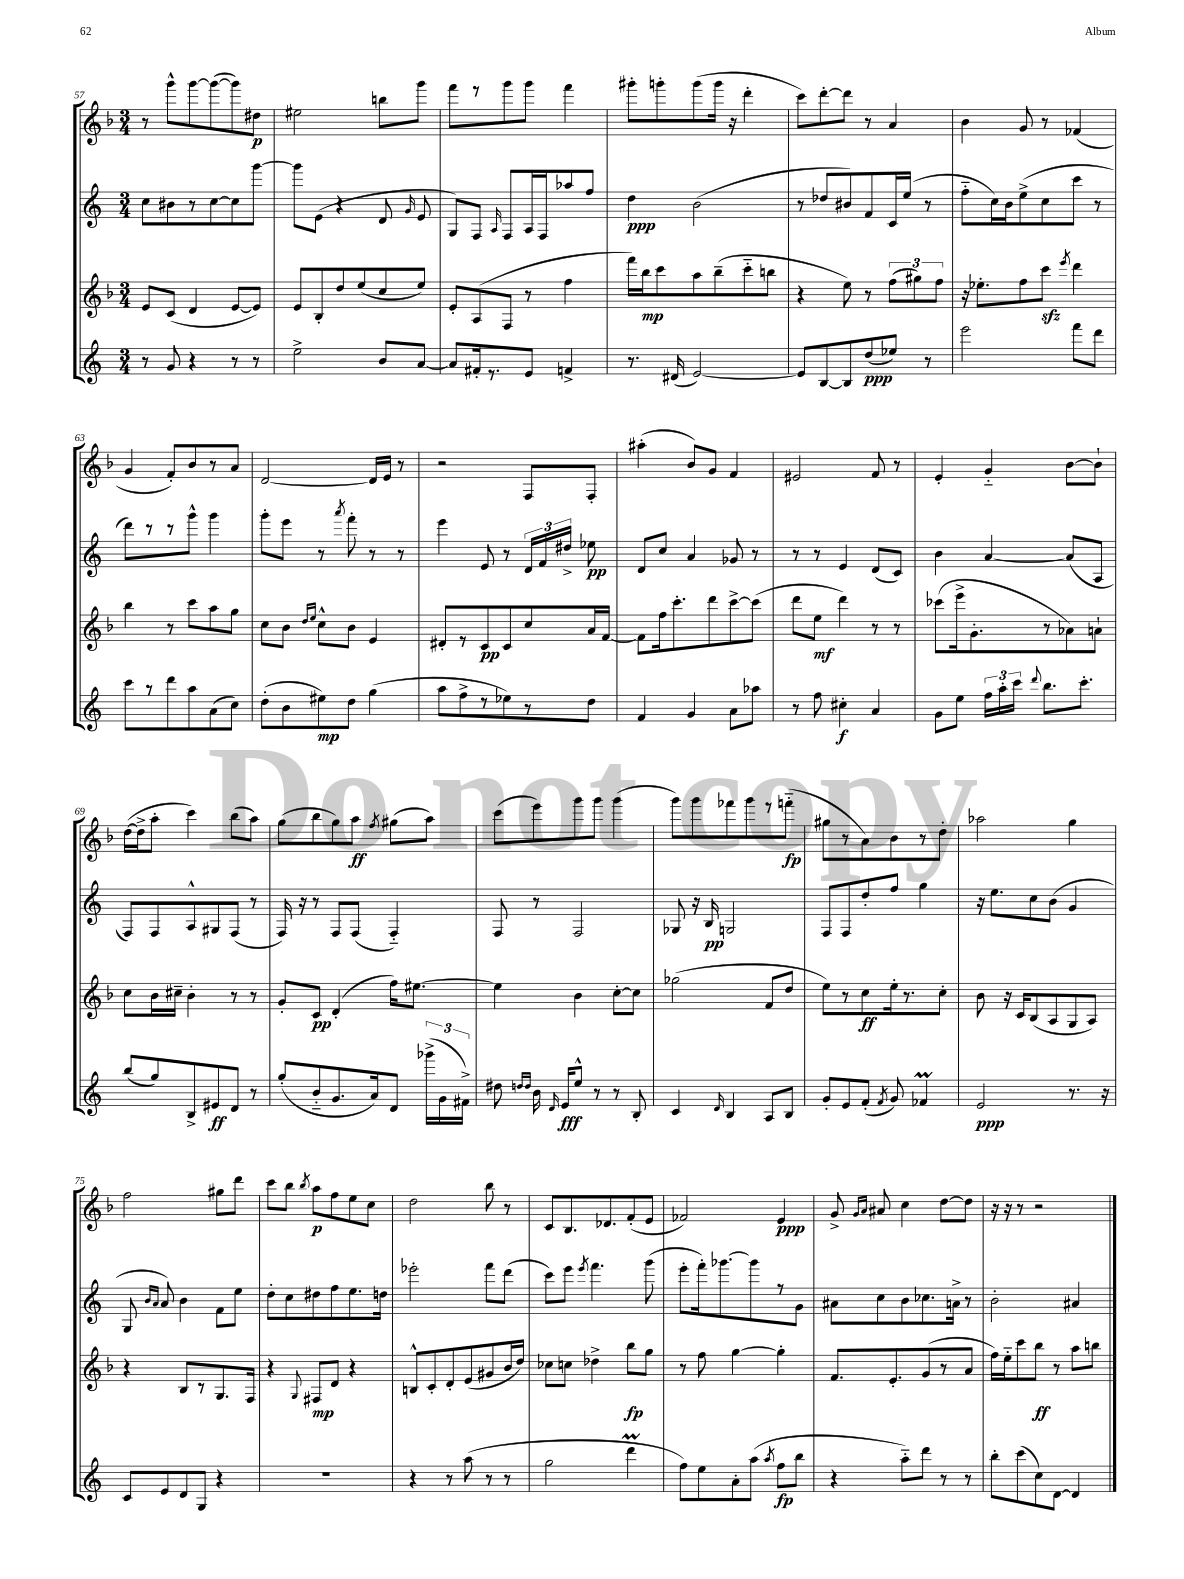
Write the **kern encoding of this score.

**kern	**kern	**kern	**kern
*staff4	*staff3	*staff2	*staff1
*clefG2	*clefG2	*clefG2	*clefG2
*k[]	*k[b-]	*k[]	*k[b-]
*M3/4	*M3/4	*M3/4	*M3/4
8r	8e	8cc	8r
8g	(8c	8b#	8ggg^^
4r	4d	8r	[8ggg
.	.	[8cc	(8ggg_
8r	[8e	8cc]	8ggg])
8r	8e])	[8ggg	8dd#
=	=	=	=
2ee^	8e	8ggg]	2ee#
.	8B-'	(8e	.
.	8dd	4r	.
.	(8ee	.	.
8b	8cc	8d	8bb
.	.	16qqg	.
[8a	8ee)	8e	8ggg
=	=	=	=
8a]	8e'	8G)	8fff
16f#'	(8A	8F	8r
8.r	.	.	.
.	.	16qqA	.
.	8F	8F	8ggg
8e	8r	16A	8ggg
.	.	16F	.
4f^	4ff	8aa-	4fff
.	.	8ff	.
=	=	=	=
8.r	16fff)	4dd	8ggg#'
.	16bb-	.	.
.	8ccc	.	8ggg'
(16d#	.	.	.
[2e)	8aa	(2b	(8ggg
.	(8bb-~	.	16ggg
.	.	.	16r
.	8ccc'~	.	4ddd'
.	8bb	.	.
=	=	=	=
8e]	4r	8r	8ccc)
[8B	.	8dd-	[8ddd'
8B]	8ee)	8b#)	8ddd]
(8dd	8r	8f	8r
8ee-)	(12ff	16c	4a
.	.	(16ee	.
.	12gg#)	.	.
8r	.	8r	.
.	12ff	.	.
=	=	=	=
2eee	16r	8ff'~	4b-
.	8.ee-'	.	.
.	.	16cc)	.
.	.	16b	.
.	8ff	(8ee^	8g
.	8ccc	8cc	8r
.	8qeee	.	.
8fff	4ddd	8ccc	(4f-
8ddd	.	8r	.
=	=	=	=
8ccc	4bb-	8ddd)	4g
8r	.	8r	.
8ddd	8r	8r	8f')
8aa	8ccc	8ggg^^	8b-
(8a	8aa	4ggg	8r
8cc)	8gg	.	8a
=	=	=	=
(8dd'	8cc	8ggg'	[2d
8b	8b-	8eee	.
.	16qqdd	.	.
.	16qqee	.	.
8ee#)	8cc^^	8r	.
.	.	8qaaa	.
8dd	8b-	8fff'	.
(4gg	4e	8r	16d]
.	.	.	16e
.	.	8r	8r
=	=	=	=
8aa	8d#'	4eee	2r
8ff^	8r	.	.
8r	8c	8e	.
8ee-)	8c	8r	.
8r	8cc	24d	8F
.	.	24f	.
.	.	24dd#^	.
8dd	16a	8ee-	8F'
.	[16f	.	.
=	=	=	=
4f	8f]	8d	(4aa#'
.	16ff	8cc	.
.	8.ccc'	.	.
4g	.	4a	8b-)
.	8ddd	.	8g
8a	[8ccc^	8g-	4f
8aa-	(8ccc]	8r	.
=	=	=	=
8r	8ddd	8r	2e#
8ff	8ee	8r	.
4cc#'	4ddd)	4e	.
4a	8r	(8d	8f
.	8r	8c)	8r
=	=	=	=
8g	(8ccc-	4b	4e'
8ee	16eee^	.	.
.	8.g'	.	.
24ff	.	[4a	4g'~
24aa'	.	.	.
24ccc	.	.	.
8qqddd	.	.	.
8.bb	8r	.	.
.	8a-)	(8a]	[8b-
8.ccc'	.	.	.
.	8a`	8A	8b-`]
=	=	=	=
(8bb	8cc	8F)	([16dd
.	.	.	16dd^]
8gg)	16b-	8F	8aa'
.	16cc#~	.	.
8B^	4b-'	8A^^	4ccc)
8e#	.	8G#	.
8d	8r	(8F	(8bb-
8r	8r	8r	8aa)
=	=	=	=
(8gg'	8g'	16F)	(8gg
.	.	16r	.
8b'~	8c	8r	8bb-
8.g	(4d'	8F	8gg)
.	.	(8F	8aa
16a)	.	.	.
.	.	.	8qff
8d	16ff)	4F'~)	(8gg#
.	[8.ee#	.	.
(24ggg-^	.	.	8aa)
24g	.	.	.
24f#^)	.	.	.
=	=	=	=
8dd#	4ee#]	8F	(8ccc
16qqdd	.	.	.
16qqdd	.	.	.
16b	.	8r	8eee)
16qqd	.	.	.
16e	.	.	.
8ee^^	4b-	2F	8ggg
8r	.	.	8ggg
8r	[8cc'	.	(4ggg
8B'	8cc]	.	.
=	=	=	=
4c	(2gg-	8G-	8ggg)
.	.	16r	8ggg
.	.	16B	.
16qqd	.	.	.
4B	.	2G	8fff-
.	.	.	8ggg
8A	8f	.	8r
8B	8dd	.	(8fff'~
=	=	=	=
8g'	8ee)	8F	8gg#
8e	8r	8F	8r
(8f'	8cc	8dd'	8a)
8qf	.	.	.
8g)	16ee'	8ff	8b-
.	8.r	.	.
4f-	.	4gg	8r
.	8cc'	.	8dd'
=	=	=	=
2e	8b-	16r	2aa-
.	.	8.ee	.
.	16r	.	.
.	16c	.	.
.	(8B-	8cc	.
.	8A	(8b	.
8.r	8G	4g	4gg
.	8A)	.	.
16r	.	.	.
=	=	=	=
8c	4r	8G	2ff
.	.	16qqb	.
.	.	16qqa	.
8e	.	8a)	.
8d	8B-	4b	.
8G	8r	.	.
4r	8.G	8f	8gg#
.	.	8ee	8ddd
.	16F	.	.
=	=	=	=
2.r	4r	8dd'	8ccc
.	.	8cc	8bb-
.	8qqG	.	8qbb-
.	8F#	8dd#	8aa
.	8d	8ff	8ff
.	4r	8.ee	8ee
.	.	.	8cc
.	.	16dd	.
=	=	=	=
4r	8B^^	2eee-'	2dd
.	8c'	.	.
8r	8d'	.	.
(8aa	(8e	.	.
8r	8g#	8fff	8bb-
8r	16b-	(8ddd	8r
.	16dd)	.	.
=	=	=	=
2gg	8cc-	8ccc)	8c
.	8cc	8eee	8.B-
.	.	8qeee	.
.	4dd-^	4.fff	.
.	.	.	8.d-
4ddd	8bb-	.	(8f'
.	8gg	(8ggg	8e
=	=	=	=
8ff)	8r	8eee'	2f-)
8ee	8ff	16fff')	.
.	.	[8.ggg-	.
8a'	[4gg	.	.
(8aa	.	8ggg-]	.
8qaa	.	.	.
8ff	4gg']	8r	4e
8bb	.	8g	.
=	=	=	=
4r	8.f	8a#	8g^
.	.	.	16qqg
.	.	.	16qqa
.	.	8cc	8a#
.	8.e'	.	.
8aa'~)	.	8b	4cc
8ddd	(8g	8.cc-	.
8r	8r	.	[8dd
.	.	16a^	.
8r	8a	8r	8dd]
=	=	=	=
8bb'	16ff)	2b'	16r
.	16ee'~	.	16r
(8ccc	8ccc	.	8r
8cc)	8bb-	.	2r
[8d	8r	.	.
4d]	8aa	4a#	.
.	8bb	.	.
==	==	==	==
*-	*-	*-	*-
